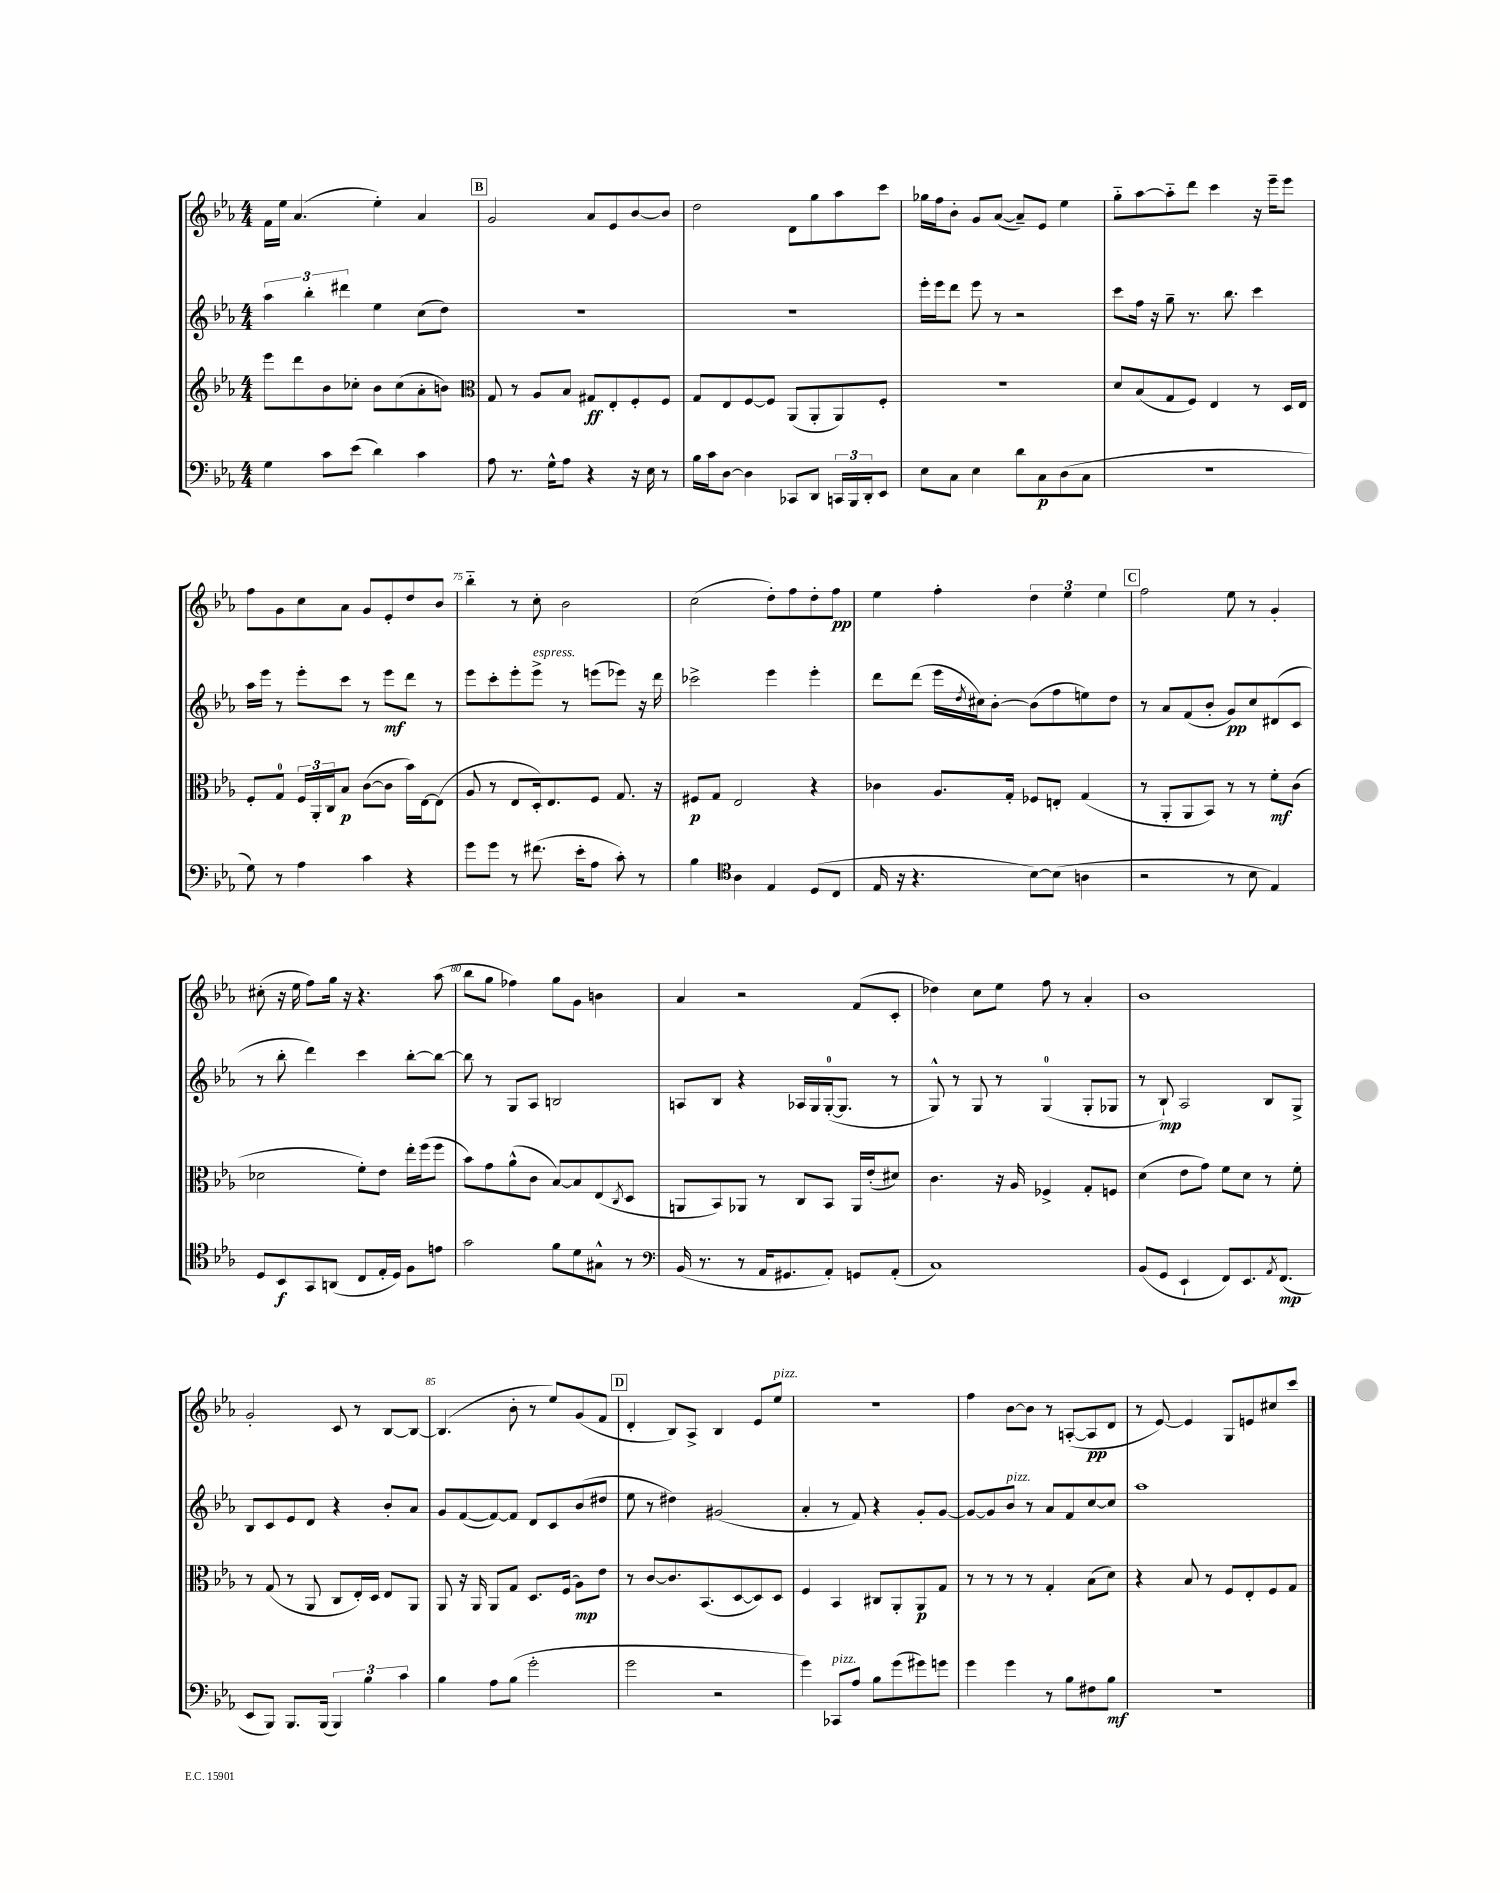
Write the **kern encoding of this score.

**kern	**kern	**kern	**kern
*staff4	*staff3	*staff2	*staff1
*clefF4	*clefG2	*clefG2	*clefG2
*k[b-e-a-]	*k[b-e-a-]	*k[b-e-a-]	*k[b-e-a-]
*M4/4	*M4/4	*M4/4	*M4/4
4G	8eee-	6aa-	16f
.	.	.	16ee-
.	8ddd	.	(4.a-
.	.	6bb-'	.
8c	8b-	.	.
.	.	6ddd#	.
(8e-	8cc-'	.	.
4d)	8b-	4ee-	4ee-')
.	(8cc-	.	.
4c	8a-'	(8cc	4a-
.	8b)	8dd)	.
=	=	=	=
*	*clefC3	*	*
8A-	8G	1r	2g
8.r	8r	.	.
.	8A-	.	.
16G^^	.	.	.
8A-	8B-	.	.
4r	8G#	.	8a-
.	8E-'	.	8e-
16r	8F'	.	[8b-
16E-	.	.	.
8r	8F	.	8b-]
=	=	=	=
16B-	8G	1r	2dd
16c	.	.	.
[8D	8E-	.	.
4D]	[8F	.	.
.	8F]	.	.
8CC-	(8AA-	.	8d
8DD	8AA-'	.	8gg
24CC	8AA-)	.	8aa-
24BBB-	.	.	.
24DD'	.	.	.
8EE-	8F'	.	8ccc
=	=	=	=
8E-	1r	16eee-'	16gg-
.	.	16eee-	16ff
8C	.	8ddd	8b-'
4E-	.	8eee-	8g
.	.	8r	([8a-
8d	.	2r	8a-~])
8C	.	.	8e-
(8D	.	.	4ee-
8C	.	.	.
=	=	=	=
1r	8d	8ccc	8gg'~
.	(8B-	16ff	[8aa-
.	.	16r	.
.	8G	8gg~	8aa-'~]
.	8F)	8.r	8ddd
.	4E-	.	4ccc
.	.	8.bb-	.
.	8r	4ccc	16r
.	.	.	16eee-~
.	16D	.	8eee-
.	16E-	.	.
=	=	=	=
8G)	8F'	16aa-	8ff
.	.	16eee-	.
8r	8G	8r	8g
4A-	24F	8eee-'	8cc
.	24AA-'	.	.
.	24C	.	.
.	8B-	8ccc	8a-
4c	([8c	8r	8g
.	8c]	8eee-	8e-'
4r	16b-)	8ddd	8dd
.	[16E-	.	.
.	(8E-]	8r	8b-
=	=	=	=
8g	8A-	8eee-	4bb-'~
8g	8r	8ccc'	.
8r	8E-	8eee-'	8r
(8.f#	16D')	8eee-^	8cc'
.	8.E-	.	.
.	.	8r	2b-
16e-'	.	.	.
8A-	8F	(8eee	.
8c')	8.G	8eee-)	.
8r	.	16r	.
.	16r	16ddd	.
=	=	=	=
4B-	8F#	2ccc-^	(2cc
.	8G	.	.
*clefC4	*	*	*
4A-	2E-	.	.
4E-	.	4eee-	8dd')
.	.	.	8ff
(8D	4r	4eee-'	8dd'
8C	.	.	8ff
=	=	=	=
16E-	4c-	8ddd	4ee-
16r	.	.	.
4.r	.	(8ddd	.
.	8.A-	16eee-	4ff'
.	.	8qdd	.
.	.	16cc#)	.
.	.	[8b-'	.
.	16G'	.	.
[8B-)	8F-	(8b-]	6dd
(8B-]	8E'	8ff	.
.	.	.	6ee-
4A	(4G	8ee)	.
.	.	.	6ee-
.	.	8dd	.
=	=	=	=
2r	8r	8r	2ff
.	8AA-'	8a-	.
.	8AA-	(8f	.
.	8BB-)	8b-'	.
8r	8r	8g)	8ee-
8B-	8r	8cc	8r
4E-)	8f'	(8d#	4g'
.	(8c	8c	.
=	=	=	=
8D	2d-	8r	(8cc#'
8BB-	.	8bb-'	16r
.	.	.	16ee-
8GG	.	4ddd)	8ff)
(8AA	.	.	16gg
.	.	.	16r
8C	8f')	4ccc	4.r
16E-'	8e-	.	.
16D)	.	.	.
8F	16ee-'	[8bb-'	.
.	(16ff	.	.
8e	8ff	8bb-_	(8aa-
=	=	=	=
2g	8b-)	8bb-]	8bb-
.	8g	8r	8gg
.	(8a-^^	8G	4ff-)
.	8c	8A-	.
8f	[8B-)	2B	8gg
8d	8B-]	.	8g
8G#^^	(8E-	.	4b
.	8qC	.	.
8r	8D	.	.
=	=	=	=
*clefF4	*	*	*
(16BB-	8AA	8A	4a-
8.r	.	.	.
.	8BB-)	8B-	.
8r	8AA-	4r	2r
16AA-	8r	.	.
8.GG#	.	.	.
.	8C	16A-	.
.	.	16G	.
8AA-')	8BB-	([16G'	.
.	.	8.G]	.
8GG	16AA-	.	(8f
.	(16e-'	.	.
(8AA-'	8d#)	8r	8c'
=	=	=	=
1C)	4.c	8G^^)	4dd-)
.	.	8r	.
.	.	8G	8cc
.	16r	8r	8ee-
.	16A-	.	.
.	4F-^	(4G	8ff
.	.	.	8r
.	8G'	8G'	4a-'
.	8F	8G-	.
=	=	=	=
(8BB-	(4d	8r	1b-
8GG	.	8B-`)	.
4EE-`	8e-	2A-	.
.	8g)	.	.
8FF)	8f	.	.
8.EE-	8d	.	.
.	8r	8B-	.
8qAA-	.	.	.
(8.FF	.	.	.
.	8f'	8G^	.
=	=	=	=
8EE-	8r	8B-	2g'
8BBB-)	(8G	8c	.
8.BBB-	8r	8e-	.
.	8AA-	8d	.
(16BBB-	.	.	.
6BBB-)	8C	4r	8c
.	16E-')	.	8r
6B-	.	.	.
.	16D	.	.
.	8E-	8b-'	[8B-
6c	.	.	.
.	8AA-	8a-	8B-_
=	=	=	=
4B-	8AA-	8g	(4.B-]
.	16r	([8f	.
.	16AA-	.	.
8A-	8AA-	8f_)	.
(8B-	8G	8f]	8b-'
2g'	8.D	8d	8r
.	.	8c	8ee-)
.	(16F	.	.
.	8A-)	(8b-	(8g
.	8e-	8dd#	8f
=	=	=	=
2g	8r	8ee-	4d'
.	[8c	8r	.
.	8.c]	4dd#)	8B-)
.	.	.	8A-^
.	(8.BB-	.	.
2r	.	(2g#	4B-
.	[8D	.	.
.	8D])	.	8e-
.	8D	.	8ee-
=	=	=	=
4g)	4F	4a-'	1r
8CC-	4BB-	8r	.
8A-	.	8f)	.
8B-	8C#	4r	.
(8g	8AA-'	.	.
8g#)	8AA-	8g'	.
8g	8G	[8g	.
=	=	=	=
4g	8r	8g_	4ff
.	8r	8g]	.
4g	8r	8b-	[8b-
.	8r	8r	8b-]
8r	4G'	8a-	8r
8B-	.	8f	([8A'
8F#	(8B-	[8cc	8A]
8B-	8d)	8cc]	8d
=	=	=	=
1r	4r	1aa-	8r
.	.	.	[8e-)
.	8B-	.	4e-]
.	8r	.	.
.	8F	.	8G
.	8E-'	.	8e
.	8F	.	8cc#
.	8G	.	8ccc
==	==	==	==
*-	*-	*-	*-
